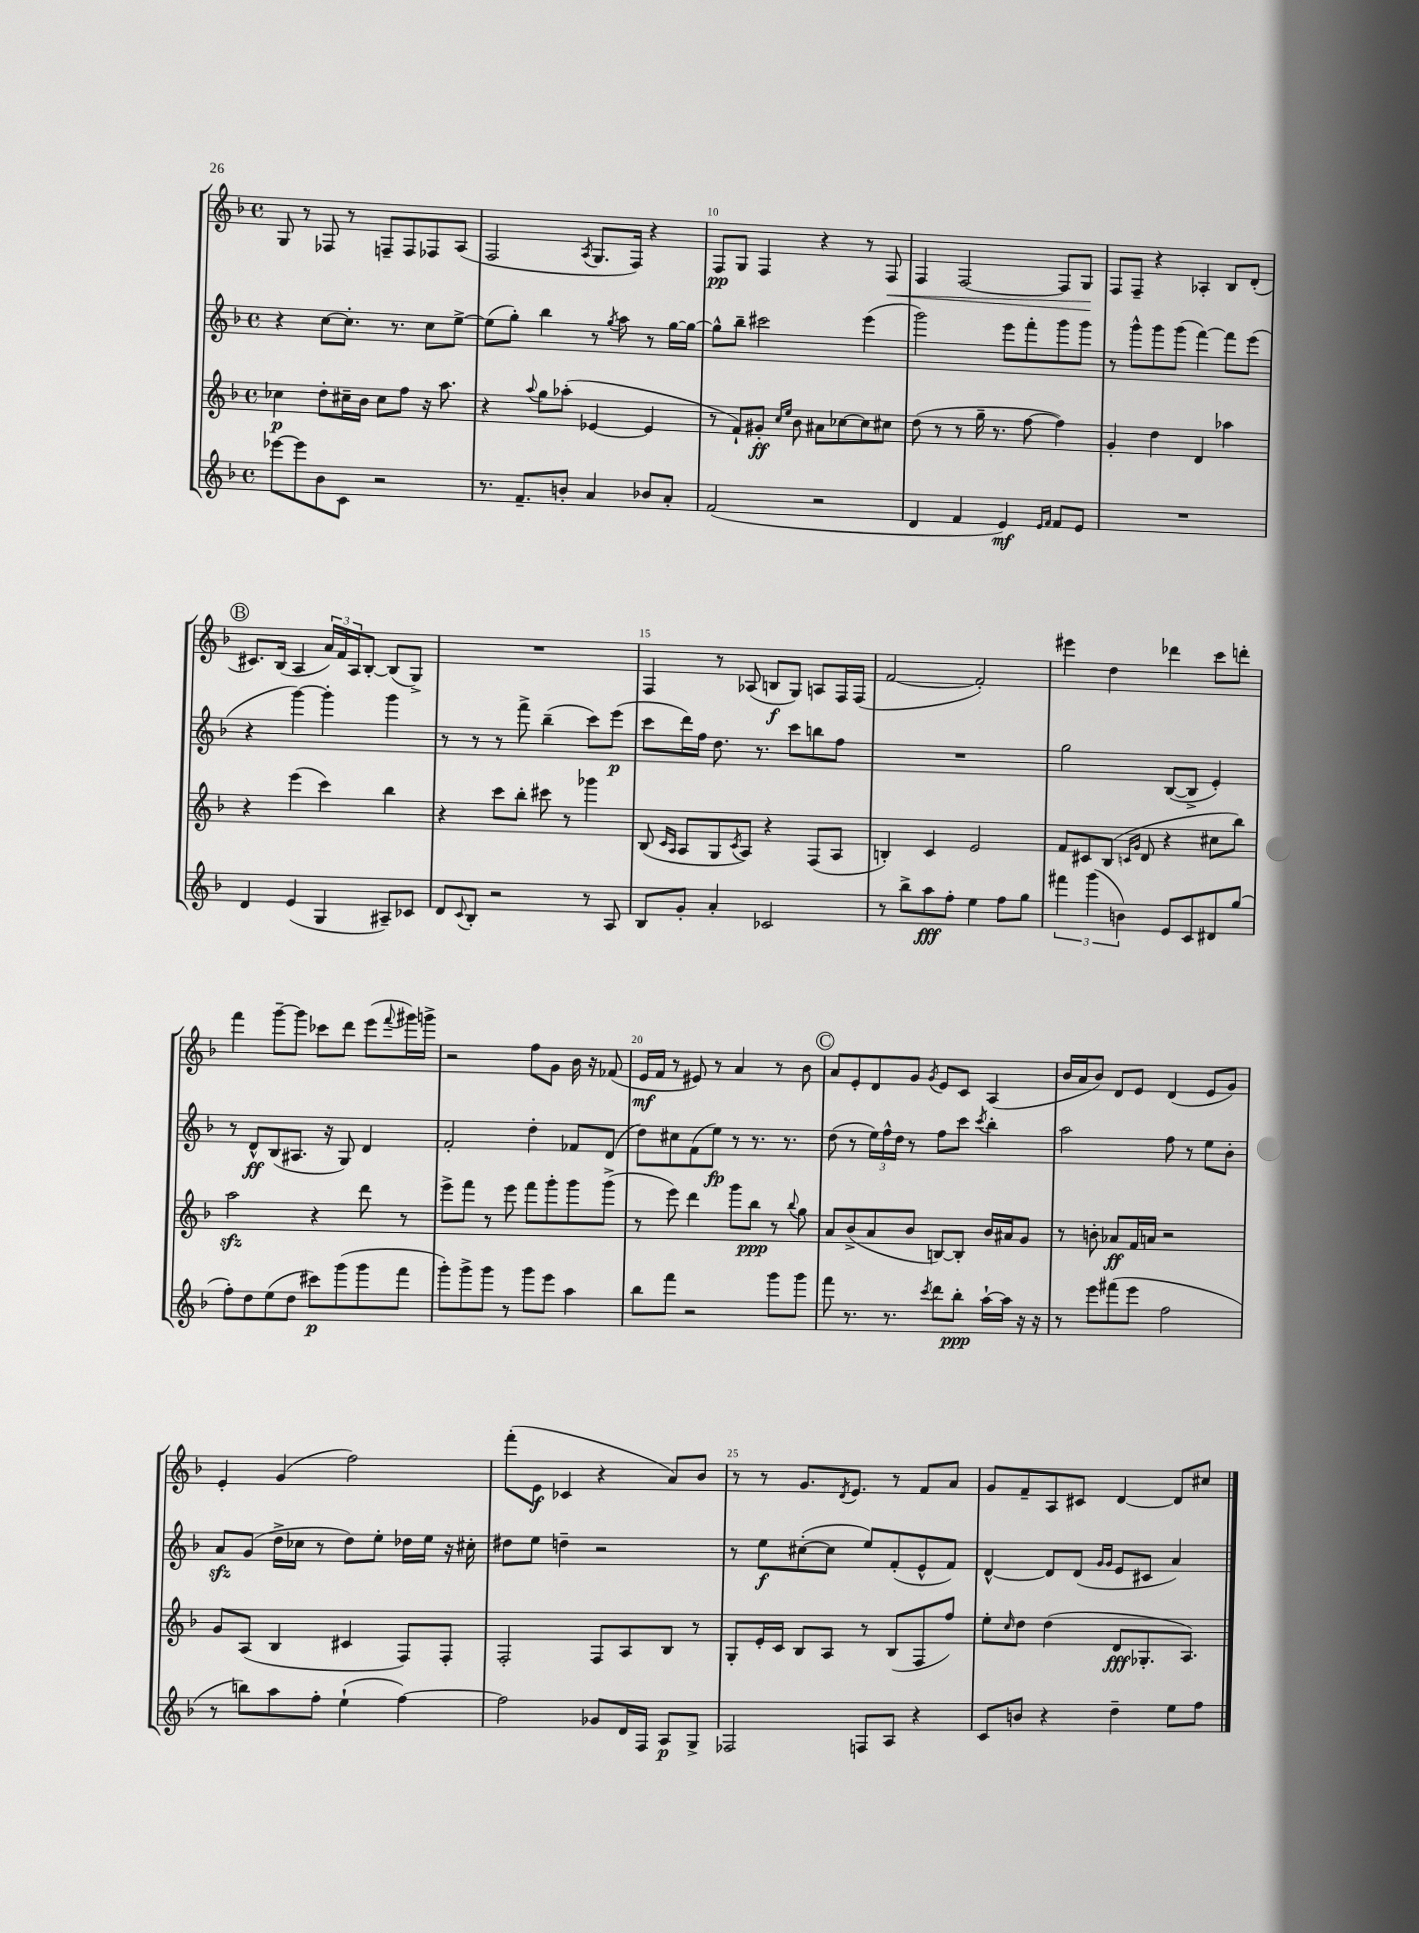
<<
\new StaffGroup <<
\new Staff = "s0" {
    \clef treble \key f \major \defaultTimeSignature \time 4/4
    g8 r8 fes8 r8 f8-- f8 fes8 a8( |
    f2 \acciaccatura { a8 } g8. f16) r4 |
    f8\pp g8 f4 r4 r8 f8\< |
    f4 f2~ f8 g8\! |
    f8 f8-- r4 aes4-. bes8 d'8-.( |
    \mark \markup { \circle "B" } cis'8.) bes16( a4 \tuplet 3/2 { a'16) f'16 a16 } bes8~-. bes8( g8->) |
    R1 |
    f4 r8 aes8( b8\f g8) a8 f16 f16( |
    f'2~ f'2-.) |
    eis'''4 d''4 des'''4 c'''8 d'''8-. |
    f'''4 g'''8~-- g'''8 ces'''8 d'''8 e'''8( \appoggiatura { f'''8 } gis'''16) g'''16-> |
    r2 f''8 g'8 bes'16 r16 fes'8( |
    e'16\mf f'16 r8 eis'8) r8 a'4 r8 bes'8 |
    \mark \markup { \circle "C" } a'8 e'8-. d'8 g'8 \acciaccatura { g'8 } e'8 c'8 a4( |
    bes'16 a'16 bes'8) d'8 e'8 d'4( e'8 g'8) |
    e'4-. g'4( f''2) |
    f'''8-.( e'8\f ces'4 r4 a'8) bes'8 |
    r8 r8 g'8. \acciaccatura { d'8 } e'8. r8 f'8 a'8 |
    g'8 f'8-- a8 cis'8 d'4~ d'8 cis''8 \bar "|." |
}
\new Staff = "s1" {
    \clef treble \key f \major \defaultTimeSignature \time 4/4
    r4 c''8~ c''8.-. r8. c''8 e''8~-> |
    e''8( g''8-.) bes''4 r8 \acciaccatura { g''8 } a''8 r8 g''16~ g''16~ |
    g''8-^ bes''8-- cis'''2 e'''4( |
    g'''2) e'''8 f'''8-. g'''8 g'''8 |
    r8 g'''8-^ g'''8 g'''8( f'''4~) f'''8 e'''8( |
    \mark \markup { \circle "B" } r4 g'''4~) g'''4-. g'''4 |
    r8 r8 r8 f'''8-> bes''4--( c'''8) e'''8\p( |
    c'''8 d'''16) f''16 d''8. r8. c'''8 b''8 f''8 |
    R1 |
    g''2 bes8~( bes8-> e'4-.) |
    r8 d'8-^\ff bes8( ais8. r16 g8) d'4 |
    f'2-. d''4-. fes'8 d'8( |
    d''8) cis''8 f'8( e''8\fp) r8 r8. r8. |
    \mark \markup { \circle "C" } d''8( r8 \tuplet 3/2 { e''16) f''16-^ d''16 } r8 f''8 c'''8 \acciaccatura { c'''8 } bes''4-. |
    a''2 f''8 r8 e''8 bes'8-. |
    a'8\sfz g'8( d''16-> ces''16 r8 d''8) e''8-. des''16 e''16 r16 cis''16-. |
    dis''8 e''8 d''4-- r2 |
    r8 e''8\f cis''8~-.( cis''8 e''8) f'8-.( e'8-^ f'8) |
    d'4~-^ d'8 d'8( \grace { g'16 g'16 } e'8 cis'8 a'4) \bar "|." |
}
\new Staff = "s2" {
    \clef treble \key f \major \defaultTimeSignature \time 4/4
    ces''4\p d''8-. cis''16-- bes'16 cis''8 f''8 r16 a''8. |
    r4 \appoggiatura { a''8 } g''8 aes''8-.( ees'4~ ees'4 |
    r8 f'8-!) gis'8-.\ff \grace { c''16 e''16 } bes'8 ais'8 ces''8~ ces''8 cis''8 |
    d''8( r8 r8 g''16-- r8. f''8~ f''4) |
    g'4-. d''4 d'4 aes''4 |
    \mark \markup { \circle "B" } r4 e'''4( c'''4) bes''4 |
    r4 c'''8 bes''8-. cis'''8 r8 ges'''4 |
    bes8( \grace { c'16 a16 } a8 g8 \acciaccatura { c'8 } a8) r4 f8( a8 |
    b4-.) c'4 e'2 |
    f'8 cis'8 bes8( \grace { c'16 g'16 } d'8 r4 cis''8 bes''8) |
    a''2\sfz r4 d'''8 r8 |
    e'''8-> f'''8 r8 e'''8 f'''8 g'''8-. g'''8 g'''8->( |
    r8 e'''8) d'''4 g'''8 bes''8\ppp r8 \appoggiatura { bes''8 } g''8 |
    \mark \markup { \circle "C" } a'8 bes'8->( a'8 bes'8 b8~) b8-. bes'16 ais'16 g'8 |
    r8 b'8-. aes'8\ff f'16 a'16 r2 |
    g'8 a8( bes4 cis'4 f8) f8-. |
    f2-. f8 a8 bes8 r8 |
    g8-. e'16-. c'16 bes8 a8 r8 bes8( f8 f''8) |
    e''8-. \grace { c''16 } d''8 d''4( d'8\fff ges8.-. a8.) \bar "|." |
}
\new Staff = "s3" {
    \clef treble \key f \major \defaultTimeSignature \time 4/4
    ees'''8~ ees'''8 bes'8 c'8 r2 |
    r8. f'8.-- b'8-. a'4 bes'8 a'8-. |
    f'2( r2 |
    d'4 f'4 e'4\mf) \grace { e'16 f'16 } f'8 e'8 |
    R1 |
    \mark \markup { \circle "B" } d'4 e'4( g4 ais8--) ces'8 |
    d'8 \appoggiatura { c'8 } bes8-. r2 r8 a8 |
    bes8 g'8-. a'4-. ces'2 |
    r8 bes''8-> a''8\fff f''8-. e''4 f''8 g''8 |
    \tuplet 3/2 { fis'''4 g'''4( b'4) } e'8 c'8 dis'8 g''8( |
    f''8-.) d''8 e''8( d''8 cis'''8\p) g'''8( g'''8 f'''8 |
    g'''8-.) g'''8-> g'''8 r8 g'''8 e'''8 a''4 |
    bes''8 f'''8 r2 g'''8 g'''8 |
    \mark \markup { \circle "C" } f'''8 r8. r8. \acciaccatura { c'''8 } d'''8 bes''8-.\ppp a''16~-! a''16 r16 r16 |
    r8 e'''8 fis'''8( e'''8 f''2 |
    r8 b''8) a''8 f''8-. e''4-!( f''4~) |
    f''2 ges'8 d'16 f16 a8\p g8-> |
    fes2 f8 a8 r4 |
    c'8 b'8 r4 d''4-- e''8 f''8 \bar "|." |
}
>>
>>
\layout { \context { \Score currentBarNumber = #8 \override BarNumber.break-visibility = ##(#f #t #t) barNumberVisibility = #(every-nth-bar-number-visible 5) } }
